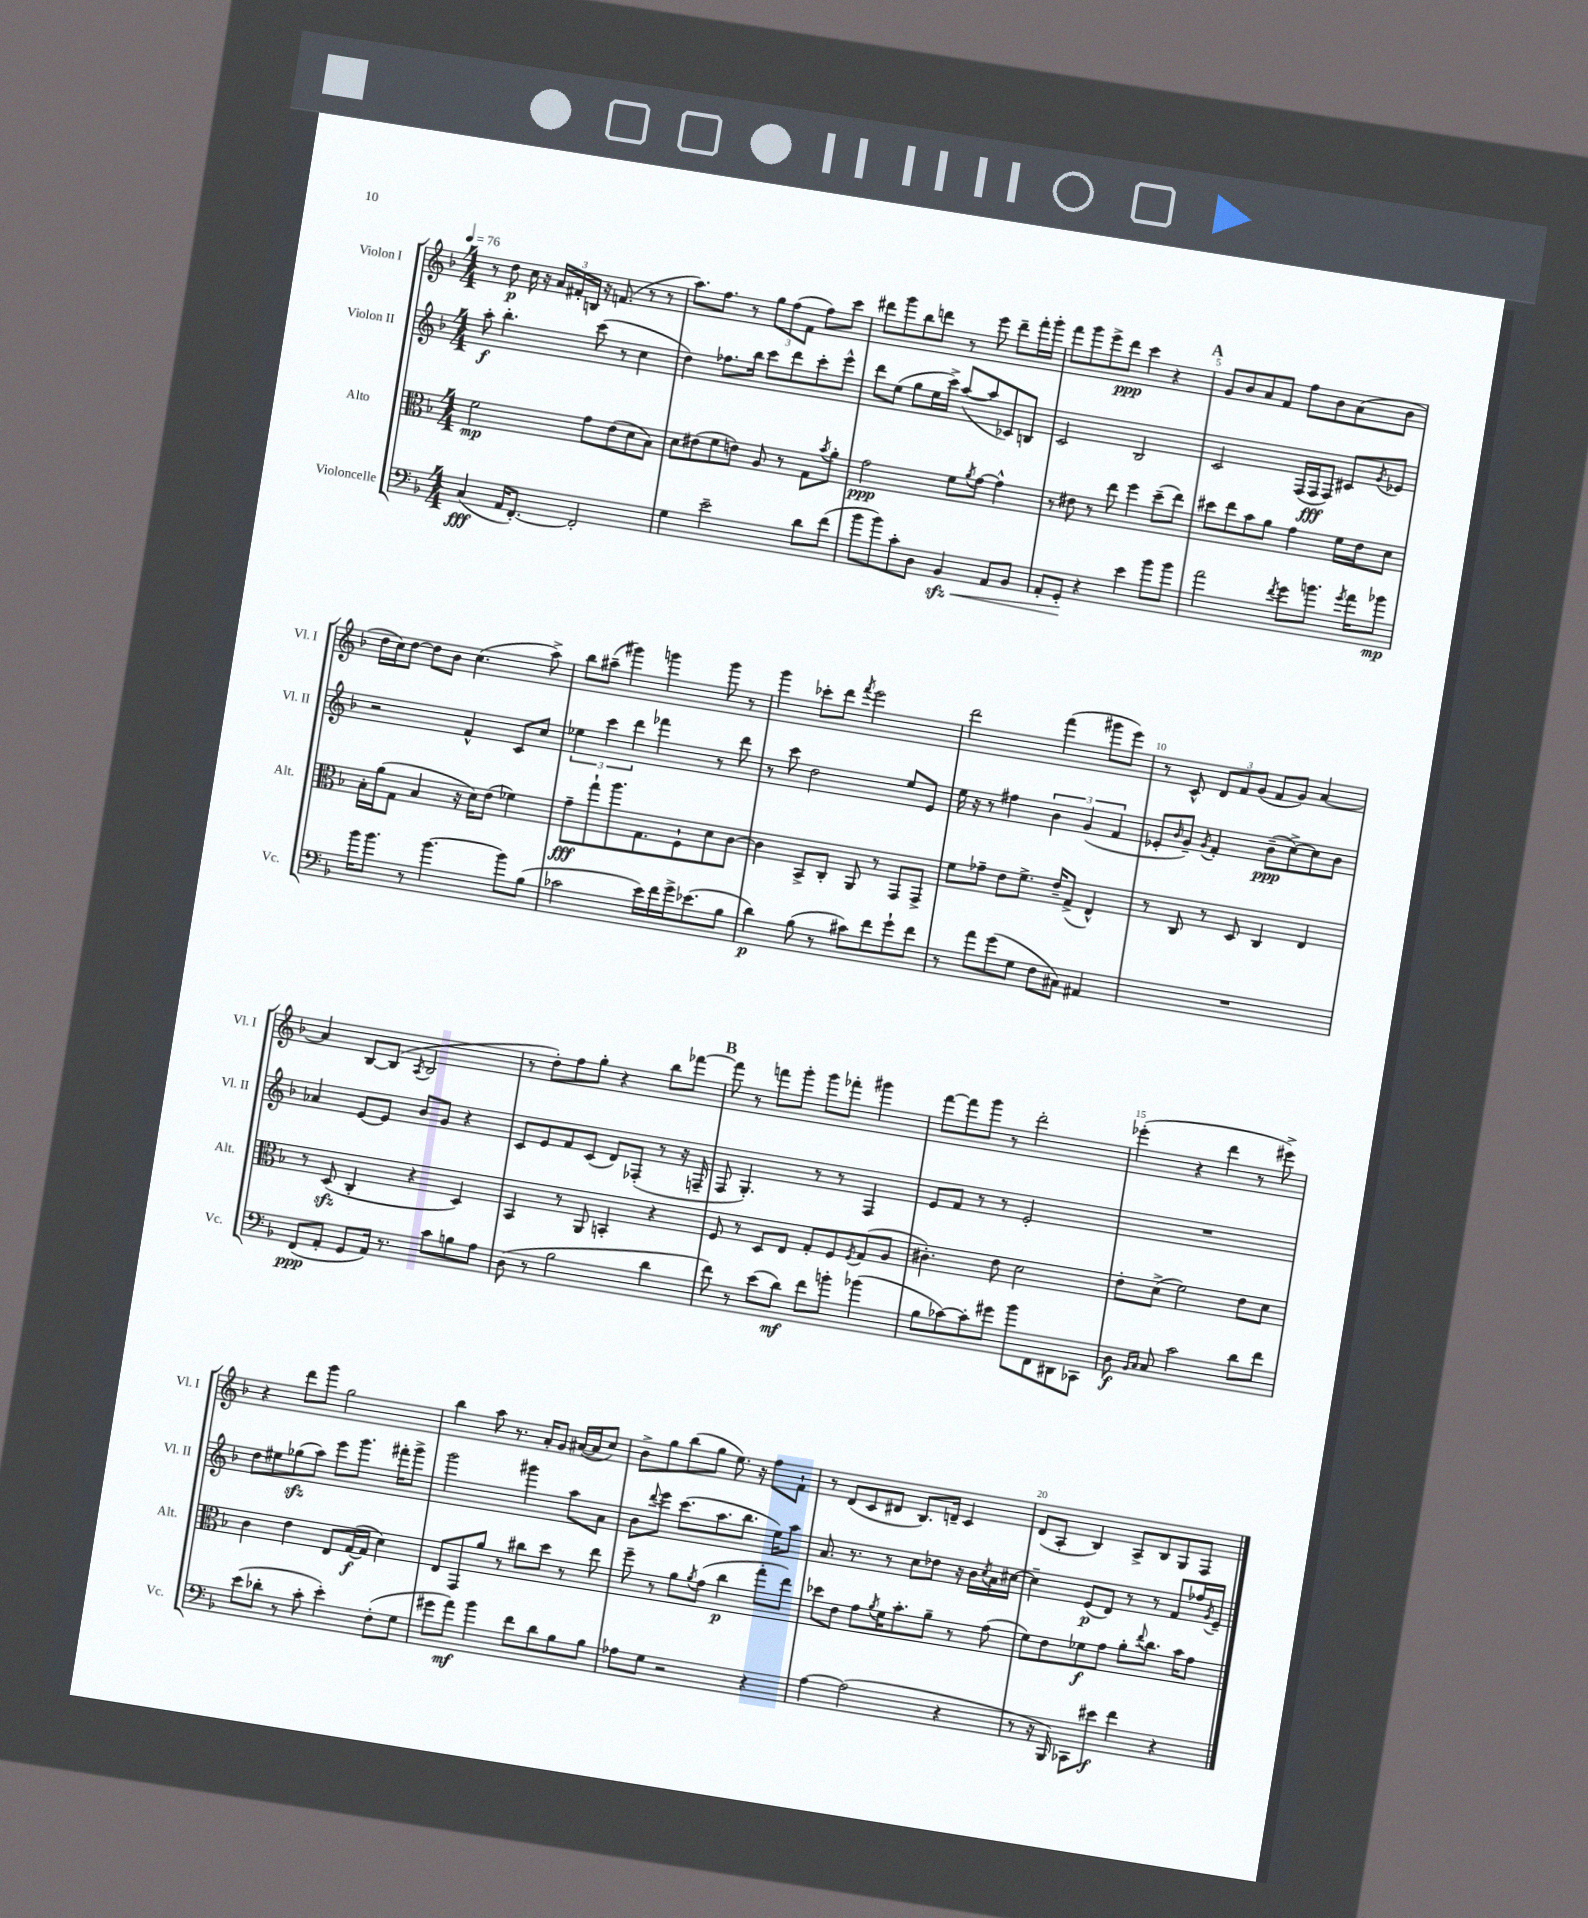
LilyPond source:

<<
\new StaffGroup <<
\new Staff = "s0" \with { instrumentName = "Violon I" shortInstrumentName = "Vl. I" } {
    \clef treble \key f \major \numericTimeSignature \time 4/4 \tempo 4 = 76
    r8 d''8\p c''16 r16 \tuplet 3/2 { a'16 fis'16-. b16 } r16 f'8.( r8 r8 |
    a''8.) f''8. r8 \tuplet 3/2 { g''8 f''8( f'8 } f''8) c'''8 |
    dis'''8 g'''8 bes''8 d'''8 r8 e'''8 d'''8-- f'''16-. g'''16-. |
    f'''8 g'''8 e'''8-> d'''8\ppp c'''4 r4 |
    \mark \markup { \bold "A" } g'8 bes'8 a'8 f'8 f''8 bes'8 a'8( bes'8 |
    d''16 c''16) d''8~ d''8 bes'8 c''4.( a''8->) |
    bes''8 ais''8--( gis'''4) g'''4 g'''8 r8 |
    g'''4 ces'''8-. d'''8 \acciaccatura { f'''8 } e'''2 |
    d'''2 f'''4( gis'''8 e'''8) |
    r8 c'8-^ \tuplet 3/2 { d'8 f'8 g'8( } f'8 g'8) a'4~ |
    a'4 bes8~ bes8( \acciaccatura { a8 } bes2 |
    r8 d''8-.) f''8 g''8-. r4 bes''8 fes'''8~ |
    \mark \markup { \bold "B" } fes'''8 r8 f'''8 g'''8-. g'''8 fes'''8-. gis'''4 |
    f'''8~ f'''8 g'''8 r8 d'''2-. |
    ees'''4-.( r4 d'''4 r8 eis'''8->) |
    r4 d'''8 g'''8 g''2 |
    bes''4 a''8 r8. a'16-. g'8 ais'16~( ais'16 c''8) |
    bes'8-> g''8 bes''8( g''8 e''8.) r16 f''8 f'8-! |
    r8 d'8( c'8 dis'8 bes8.) d'16-- c'4 |
    d'8( a8-. bes4) a8-> bes8 g8 f8 \bar "|." |
}
\new Staff = "s1" \with { instrumentName = "Violon II" shortInstrumentName = "Vl. II" } {
    \clef treble \key f \major \numericTimeSignature \time 4/4
    a''8-.\f bes''4.-. c'''8( r8 c''4 |
    d''4) fes''8. bes''16 c'''8 d'''8 c'''8-. e'''8-^ |
    d'''8 e''8( g''8 e''16 c'''16->) a''8~( a''8 ces'8) b8 |
    c'2 bes2 |
    \mark \markup { \bold "A" } c'2 f16( f16\fff f8) cis'8 \acciaccatura { g'8 } ees'8 |
    r2 f'4-^ c'8 c''8 |
    \tuplet 3/2 { ees''4 c'''4 d'''4 } fes'''4 r8 d'''8 |
    r8 c'''8 d''2 e''8 e'8 |
    e''16 r16 r8 fis''4 \tuplet 3/2 { bes'4 g'4( f'4 } |
    ees'8-. \grace { bes'16 } g'8--) \acciaccatura { g'8 } f'4-. bes'8--\ppp( c''8~->) c''8 bes'8 |
    aes'4 e'8~ e'8 bes'8 g'8 r4 |
    c'8 e'8 f'8 c'8( d'8) fes8-.( r8 r16 f16-- |
    \mark \markup { \bold "B" } f8 g4.-.) r8 r8 f4 |
    e'8 f'8 r8 r8 e'2-. |
    R1 |
    d''8 eis''8 ges''8\sfz( a''8) e'''8 g'''8. fis'''16-. g'''8-> |
    g'''2 gis'''4 a''8 a'8 |
    bes'8 \appoggiatura { d'''8 } e'''8 c'''8.( a''8. bes''8. e''16) a''8 |
    a'8. r8. r8 c''8 des''8 r16 bes'16 \acciaccatura { c''8 } a'16 cis''16~ |
    cis''4-- e'8\p( d'8) r8 r8 f'8 fes''16 \acciaccatura { g'8 } e'16-- \bar "|." |
}
\new Staff = "s2" \with { instrumentName = "Alto" shortInstrumentName = "Alt." } {
    \clef alto \key f \major \numericTimeSignature \time 4/4
    f'2\mp g'8 e'8( d'8 bes8) |
    d'8 eis'8( f'8 e'8) a8 r8 g8 \acciaccatura { bes'8 } a'8-. |
    g'2\ppp f'8 \acciaccatura { a'8 } g'8~ g'4-^ |
    r8 eis'8 r8 e''8 f''4 d''8--( e''8) |
    \mark \markup { \bold "A" } dis''8 e''8 bes'8 a'8 g'4 f'16 e'16 d'8 |
    bes16-. a'16( g8 bes4 r16 d'16) e'8( fes'4) |
    g'8--\fff g''8-! a''8. g8. f8-! d'8 c'8~ |
    c'4 bes,8-> c8-. a,8 r8 g,8 g,8-> |
    f'8 ges'8-- e'8 f'8.-> e'16-- g8->( e4-^) |
    r8 c8 r8 d8 c4 e4 |
    r8 d8\sfz( c4-. r4 d4) |
    bes,4 r8 a,8 b,4-. r4 |
    \mark \markup { \bold "B" } f8 r8 d8 e8 g8-. f8 \acciaccatura { f8 } g8( a8 |
    cis'4.-.) e'8 d'2 |
    e'8-. d'8->( f'2) e'8 d'8 |
    c'4 e'4 e8 g16~\f( g16 d'4) |
    e8 g,8 a'8 r8 cis''8 d''8 r8 e''8 |
    f''8-- r8 a'8 \acciaccatura { a'8 } g'8( c''4\p g''8-. e''8) |
    des''8 e'8 g'8 \acciaccatura { a'8 } f'16 bes'8.-. a'8-- r8 g'8( |
    f'8) e'8 fes'8\f g'8 a'8-. \appoggiatura { e''8 } c''8. bes'16 g'8 \bar "|." |
}
\new Staff = "s3" \with { instrumentName = "Violoncelle" shortInstrumentName = "Vc." } {
    \clef bass \key f \major \numericTimeSignature \time 4/4
    c4\fff( a,16 f,8.~-.) f,2-. |
    g4 e'2-- d'8 f'8( |
    bes'8 bes'8) c'8-. d8 bes,4\sfz\< a,8 bes,8 |
    a,8-. g,8-.\! r4 e'4 bes'8 bes'8 |
    \mark \markup { \bold "A" } a'2 \acciaccatura { f'8 } g'8 b'8. \acciaccatura { g'8 } a'16 bes'8\mp |
    bes'16 bes'8. r8 bes'4.~ bes'8 bes8( |
    ces'2 e'16) f'16 g'16-> ees'8.( bes8 |
    d'4\p) bes8( r8 cis'8) f'8 g'8-! f'8 |
    r8 a'8 g'8( g8 f8 cis8) ais,4 |
    R1 |
    f,8\ppp( a,8-. g,8 a,16) r8. c'8 b8 a8 |
    d8( r8 bes2 d'4 |
    \mark \markup { \bold "B" } f'8) r8 e'8( d'8\mf) f'8 b'8-. bes'4( |
    bes8 ces'8~) ces'8-. gis'8 bes'8 f,8 dis,8 ces,8 |
    d8\f \grace { bes,16 c16 } c8 c'2 d'8 f'8 |
    e'8( des'8-. r8 c'8-. e'4-.) f8-.( g8 |
    gis'8 a'8\mf) bes'4 f'8 d'8 bes8 bes8 |
    aes8 g8 r2 r4 |
    a4~ a2( r4 |
    r8 r16 bes,,16) ces,8 eis'8\f f'4 r4 \bar "|." |
}
>>
>>
\layout { \context { \Score \override BarNumber.break-visibility = ##(#f #t #t) barNumberVisibility = #(every-nth-bar-number-visible 5) } }
